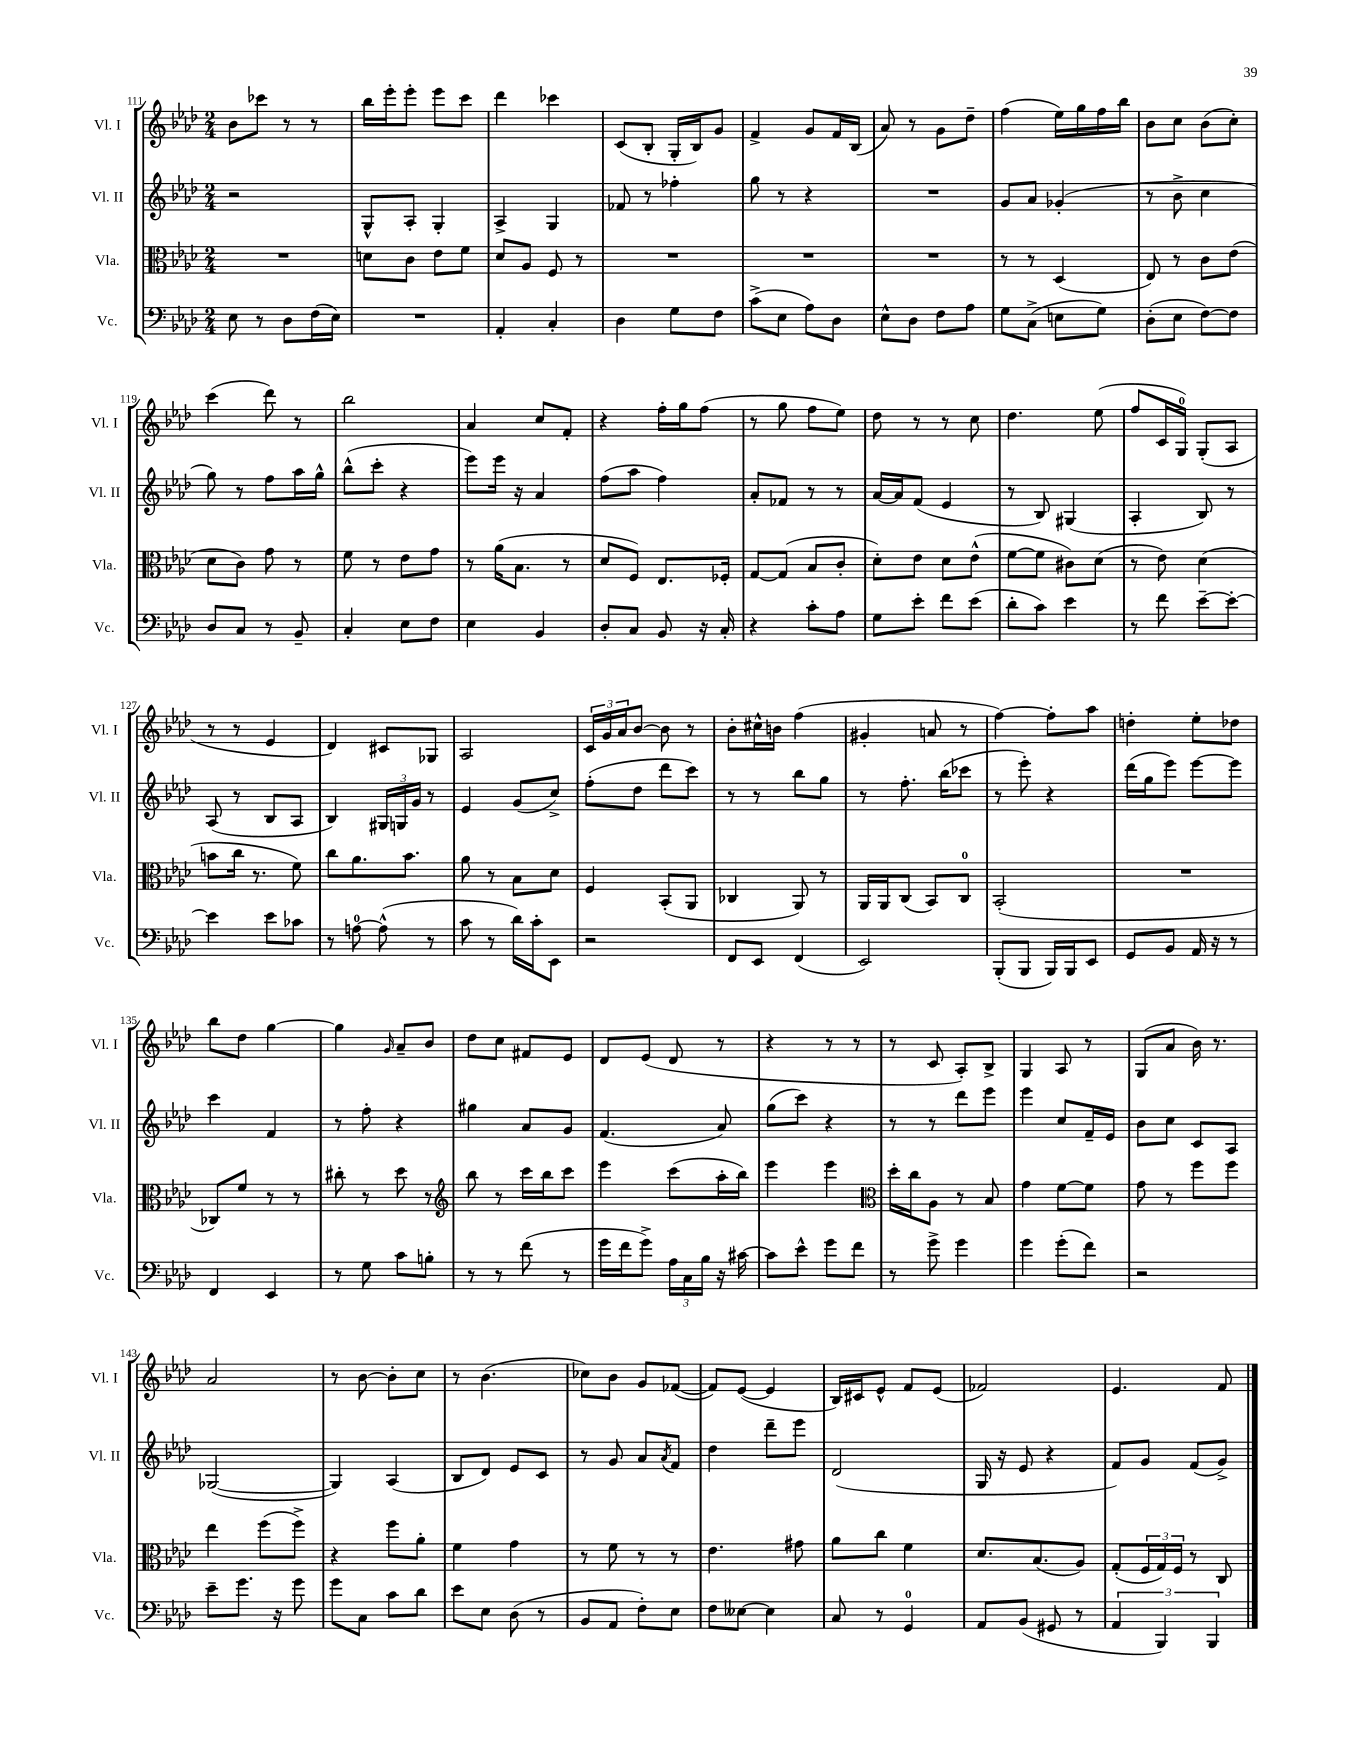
<<
\new StaffGroup <<
\new Staff = "s0" \with { instrumentName = "Vl. I" shortInstrumentName = "Vl. I" } {
    \clef treble \key aes \major \numericTimeSignature \time 2/4
    bes'8 ces'''8 r8 r8 |
    bes''16 ees'''16-. ees'''8-. ees'''8 c'''8 |
    des'''4 ces'''4 |
    c'8( bes8-. g16-. bes16) g'8 |
    f'4-> g'8 f'16 bes16( |
    aes'8) r8 g'8 des''8-- |
    f''4( ees''16) g''16 f''16 bes''16 |
    bes'8 c''8 bes'8( c''8-.) |
    c'''4( des'''8) r8 |
    bes''2 |
    aes'4 c''8 f'8-. |
    r4 f''16-. g''16 f''8( |
    r8 g''8 f''8 ees''8) |
    des''8 r8 r8 c''8 |
    des''4. ees''8( |
    f''8 c'16 g16-0) g8-.( aes8 |
    r8 r8 ees'4 |
    des'4) cis'8 ges8 |
    aes2 |
    \tuplet 3/2 { c'16 g'16 aes'16 } bes'8~ bes'8 r8 |
    bes'8-. cis''16-^ b'16 f''4( |
    gis'4-. a'8 r8 |
    f''4~) f''8-. aes''8 |
    d''4-. ees''8-. des''8 |
    bes''8 des''8 g''4~ |
    g''4 \grace { g'16 } aes'8-- bes'8 |
    des''8 c''8 fis'8 ees'8 |
    des'8 ees'8( des'8 r8 |
    r4 r8 r8 |
    r8 c'8 aes8-.) bes8-> |
    g4 aes8 r8 |
    g8( aes'8 bes'16) r8. |
    aes'2 |
    r8 bes'8~ bes'8-. c''8 |
    r8 bes'4.( |
    ces''8) bes'8 g'8 fes'8~( |
    fes'8) ees'8~( ees'4 |
    bes16) cis'16 ees'8-^ f'8 ees'8( |
    fes'2) |
    ees'4. f'8 \bar "|." |
}
\new Staff = "s1" \with { instrumentName = "Vl. II" shortInstrumentName = "Vl. II" } {
    \clef treble \key aes \major \numericTimeSignature \time 2/4
    r2 |
    g8-^ aes8-. g4-. |
    aes4-> g4 |
    fes'8 r8 fes''4-. |
    g''8 r8 r4 |
    R2 |
    g'8 aes'8 ges'4-.( |
    r8 bes'8-> c''4 |
    g''8) r8 f''8 aes''16 g''16-^ |
    bes''8-^( c'''8-. r4 |
    ees'''8) ees'''16 r16 aes'4 |
    f''8( aes''8 f''4) |
    aes'8-. fes'8 r8 r8 |
    aes'16~ aes'16 f'8( ees'4 |
    r8 bes8) gis4( |
    aes4-. bes8) r8 |
    aes8( r8 bes8 aes8 |
    bes4) \tuplet 3/2 { gis16 g16 g'16 } r8 |
    ees'4 g'8( c''8->) |
    f''8-.( des''8 des'''8 c'''8) |
    r8 r8 bes''8 g''8 |
    r8 f''8.-. bes''16( ces'''8 |
    r8 ees'''8-.) r4 |
    des'''16( g''16 ees'''8) ees'''8~ ees'''8 |
    c'''4 f'4 |
    r8 f''8-. r4 |
    gis''4 aes'8 g'8 |
    f'4.( aes'8) |
    g''8( c'''8) r4 |
    r8 r8 des'''8 ees'''8 |
    ees'''4 c''8 f'16-- ees'16 |
    bes'8 c''8 c'8 aes8 |
    ges2~( |
    ges4) aes4( |
    bes8 des'8) ees'8 c'8 |
    r8 g'8 aes'8 \acciaccatura { aes'8 } f'8 |
    des''4 des'''8-- ees'''8 |
    des'2( |
    g16 r16 ees'8 r4 |
    f'8) g'8 f'8( g'8->) \bar "|." |
}
\new Staff = "s2" \with { instrumentName = "Vla." shortInstrumentName = "Vla." } {
    \clef alto \key aes \major \numericTimeSignature \time 2/4
    R2 |
    d'8 c'8 ees'8 f'8 |
    des'8 aes8 f8 r8 |
    R2 |
    R2 |
    R2 |
    r8 r8 des4( |
    ees8) r8 c'8 ees'8( |
    des'8 c'8) g'8 r8 |
    f'8 r8 ees'8 g'8 |
    r8 aes'16( bes8. r8 |
    des'8 f8) ees8. fes16-. |
    g8~ g8( bes8 c'8-. |
    des'8-.) ees'8 des'8 ees'8-^( |
    f'8~ f'8 cis'8) des'8( |
    r8 ees'8) des'4( |
    b'8 c''16 r8. f'8) |
    c''8 aes'8. bes'8. |
    aes'8 r8 bes8 des'8 |
    f4 bes,8-.( aes,8 |
    ces4 aes,8) r8 |
    aes,16 aes,16 c8( bes,8) c8-0 |
    bes,2-.( |
    R2 |
    ces8) f'8 r8 r8 |
    cis''8-. r8 des''8 r8 |
    \clef treble bes''8 r8 c'''16 bes''16 c'''8 |
    ees'''4 c'''8( aes''16-. bes''16) |
    ees'''4 ees'''4 |
    \clef alto des''16-. c''16 aes8 r8 bes8 |
    g'4 f'8~ f'8 |
    g'8 r8 f''8 f''8 |
    ees''4 f''8( f''8->) |
    r4 f''8 aes'8-. |
    f'4 g'4 |
    r8 f'8 r8 r8 |
    ees'4. gis'8 |
    aes'8 c''8 f'4 |
    des'8. bes8.( aes8) |
    g8-.( \tuplet 3/2 { f16 g16) f16 } r8 c8 \bar "|." |
}
\new Staff = "s3" \with { instrumentName = "Vc." shortInstrumentName = "Vc." } {
    \clef bass \key aes \major \numericTimeSignature \time 2/4
    ees8 r8 des8 f16( ees16) |
    R2 |
    aes,4-. c4-. |
    des4 g8 f8 |
    c'8->( ees8 aes8) des8 |
    ees8-^ des8 f8 aes8 |
    g8 c8->( e8 g8) |
    des8-.( ees8 f8~) f8 |
    des8 c8 r8 bes,8-- |
    c4-. ees8 f8 |
    ees4 bes,4 |
    des8-. c8 bes,8 r16 c16-. |
    r4 c'8-. aes8 |
    g8 ees'8-. f'8 ees'8( |
    des'8-. c'8) ees'4 |
    r8 f'8 ees'8~-- ees'8~-. |
    ees'4 ees'8 ces'8 |
    r8 a8-0~ a8-^( r8 |
    c'8 r8 des'16) c'16-. ees,8 |
    r2 |
    f,8 ees,8 f,4( |
    ees,2) |
    bes,,8-.( bes,,8 bes,,16) bes,,16 ees,8 |
    g,8 bes,8 aes,16 r16 r8 |
    f,4 ees,4 |
    r8 g8 c'8 b8-. |
    r8 r8 f'8( r8 |
    g'16 f'16 g'8->) \tuplet 3/2 { aes16 c16 bes16 } r16 cis'16~ |
    cis'8 ees'8-^ g'8 f'8 |
    r8 g'8-> g'4 |
    g'4 g'8-.( f'8) |
    r2 |
    ees'8-- g'8. r16 g'8 |
    g'8 c8 c'8 des'8 |
    ees'8 ees8 des8( r8 |
    bes,8 aes,8 f8-.) ees8 |
    f8 eeses8~ eeses4 |
    c8 r8 g,4-0 |
    aes,8 bes,8( gis,8 r8 |
    \tuplet 3/2 { aes,4 bes,,4) bes,,4 } \bar "|." |
}
>>
>>
\layout { \context { \Score currentBarNumber = #111 } }
